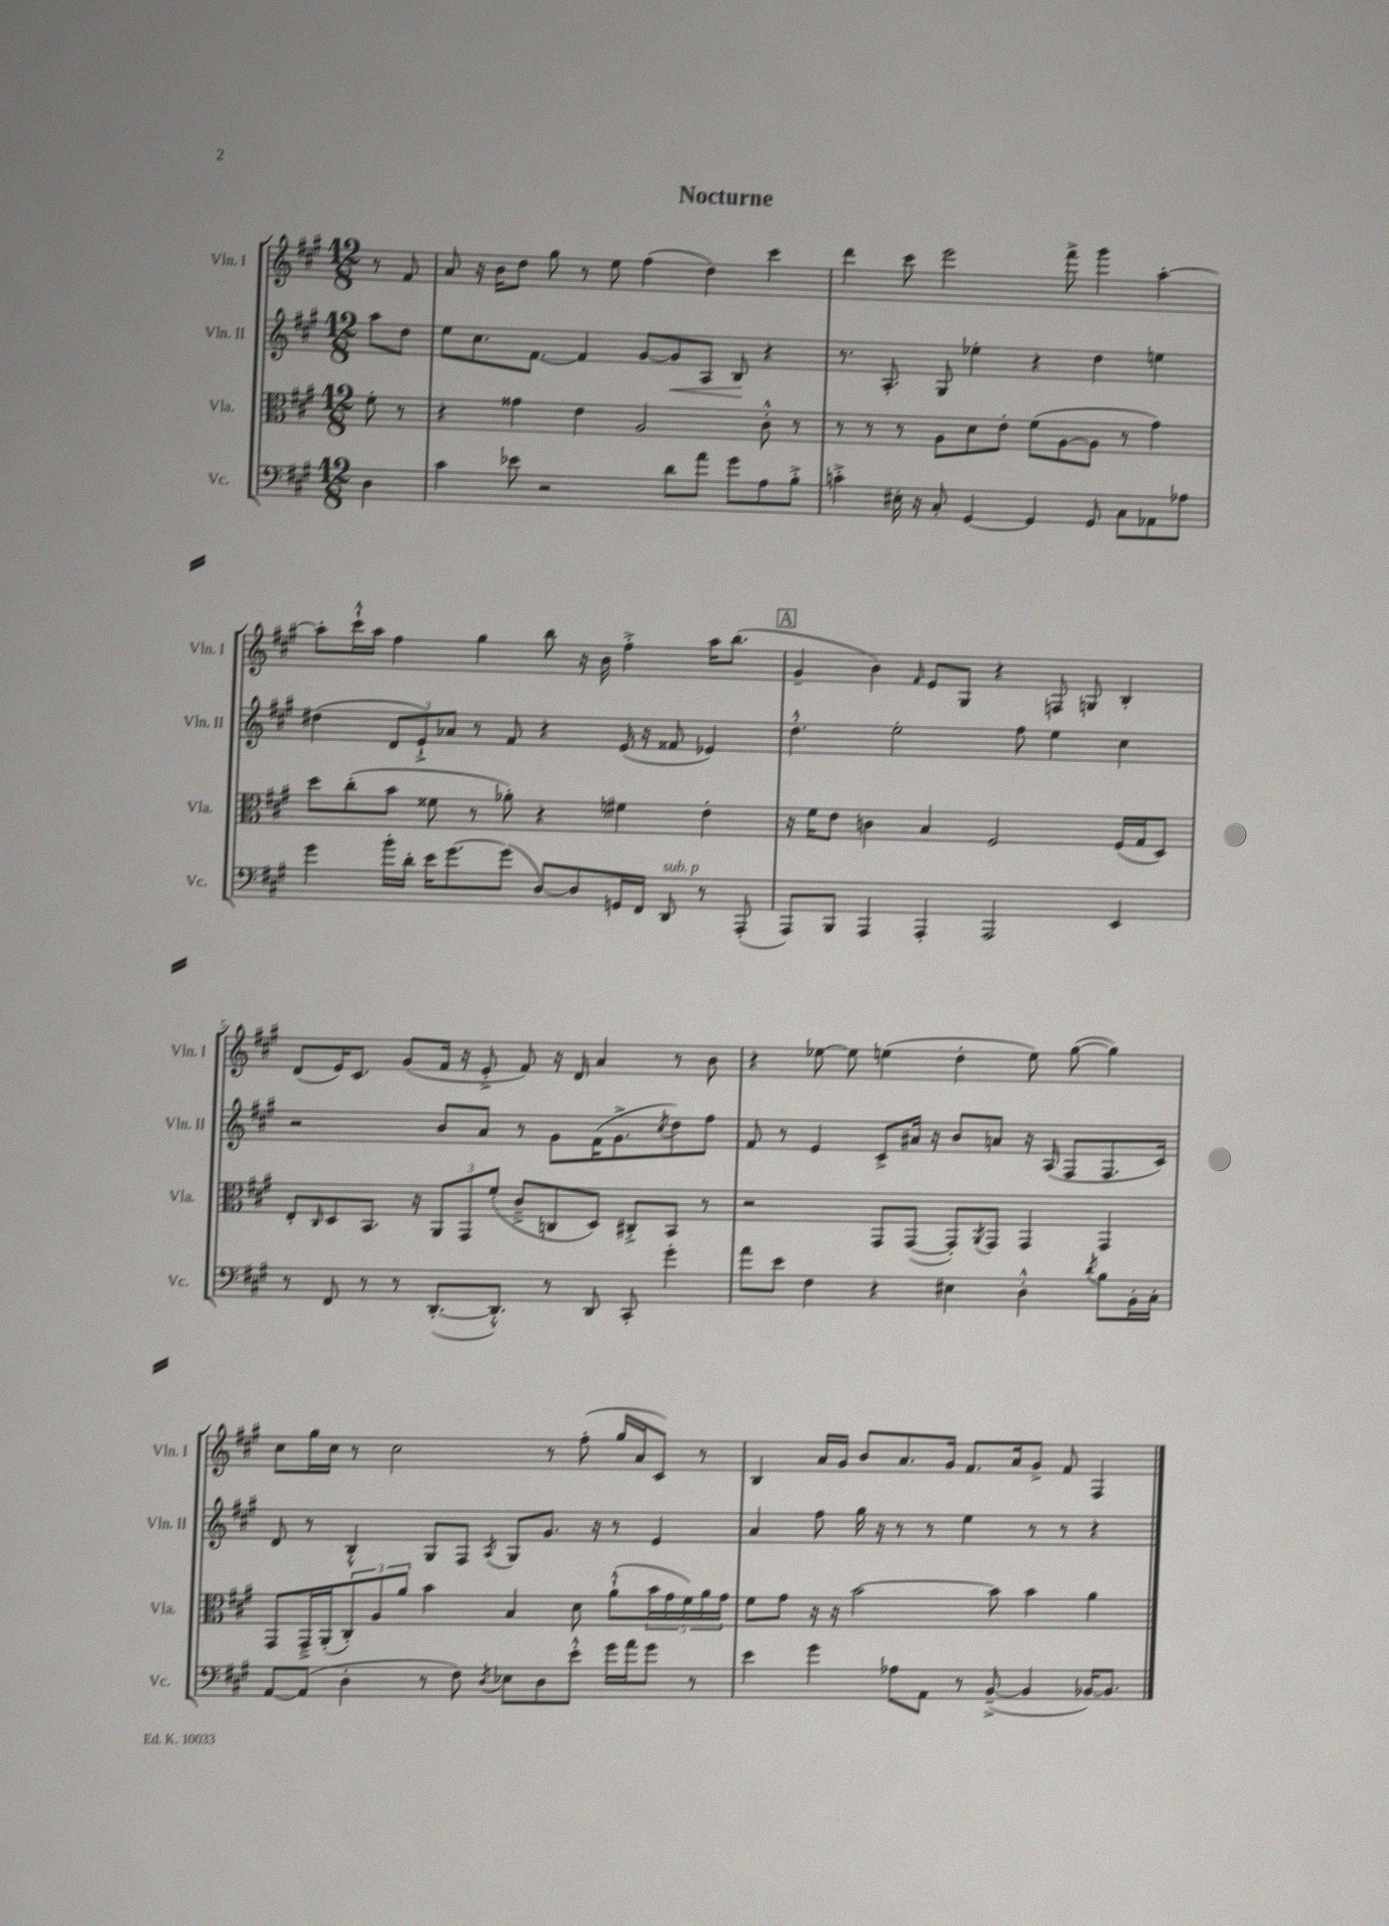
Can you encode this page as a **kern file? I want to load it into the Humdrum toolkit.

**kern	**kern	**kern	**kern
*staff4	*staff3	*staff2	*staff1
*clefF4	*clefC3	*clefG2	*clefG2
*k[f#c#g#]	*k[f#c#g#]	*k[f#c#g#]	*k[f#c#g#]
*M12/8	*M12/8	*M12/8	*M12/8
4D	8f#'	8aa	8r
.	8r	8dd	8f#
=	=	=	=
4c#	4r	8ee	8a
.	.	8.cc#	16r
.	.	.	16b
8e-	4g##	.	8dd
.	.	[8.f#	.
2r	.	.	8gg#
.	4e	4f#]	8r
.	.	.	8ee
.	2A	[8g#	(4ff#
8d	.	8g#]	.
8a	.	8A	4dd)
8g#	.	8B	.
8A	8c#'^^	4r	4ccc#
8B'^	8r	.	.
=	=	=	=
4c'^	8r	8.r	4ddd
.	8r	.	.
.	.	8.A'	.
16E#'	8r	.	8ccc#
16r	.	.	.
8C#'	8A	8G#	2eee
[4GG#	8d	4ee-'	.
.	8e'	.	.
4GG#]	(8f#	4r	.
.	[8A	.	8fff#^
8GG#	8A]	4dd	4ggg#
8C#	8r	.	.
8AA-	4g#)	4ee	[4aa'
8A-	.	.	.
=	=	=	=
4g#	8dd	(4dd#	8aa']
.	(8cc#'	.	16ccc#`^^
.	.	.	16aa
16b'	8b	12d	4ff#
16d'	.	.	.
.	.	12e`^)	.
16e	8f##	.	.
.	.	12a-	.
[8.g#	.	.	.
.	8r	8r	4gg#
(8g#]	8a-')	8f#	.
[8D)	4r	4r	8bb
8D]	.	.	16r
.	.	.	16b
16GG	4f#	(16e	4ff#'^
16FF#	.	16r	.
8DD	.	8f##	.
8r	4e'	4e-)	16aa
.	.	.	(8.bb
(8AAA'	.	.	.
=	=	=	=
8AAA)	16r	4.dd'^^	4g#~
.	16f#	.	.
8BBB	8e	.	.
4AAA	4c	.	4b)
.	.	2ee'	.
.	.	.	16qqf#
4AAA'	4B	.	8e
.	.	.	8G#
2AAA	2F#	.	4r
.	.	8ff#	.
.	.	4ee	8F
.	.	.	8G
4EE	(16F#	4cc#	4B'
.	16G#	.	.
.	8D)	.	.
=	=	=	=
8r	8E'	2r	(8d
.	16qqC#	.	.
8FF#	8D	.	16e)
.	.	.	8.c#
8r	8.BB	.	.
8r	.	.	(8g#
.	16r	.	.
([8.DD'	12AA	8b	16f#
.	.	.	16r
.	12GG#	.	.
.	.	8a	8e'^
.	(12f#'	.	.
8.DD'^^])	.	.	.
.	8c#~^	8r	8f#)
8r	8C	8g#	16r
.	.	.	16d
8DD	8D)	(16f#	4a
.	.	8.g#^	.
8CC#'	8C#'^	.	.
.	.	8qcc#	.
4g#'	8BB	8dd)	8r
.	8r	8ff#	8b
=	=	=	=
8a	2r	8f#	4r
8e	.	8r	.
4F#	.	4e	[8ee-
.	.	.	8ee-]
4r	8GG#	8c#^	(4ee
.	([8GG#	16a#	.
.	.	16r	.
4E#	8GG#'])	8b	4dd'
.	8qAA	.	.
.	8GG#	8a	.
4D'^^	4GG#	16r	8ee)
.	.	(16A	.
.	.	8F#	([8gg#
8qd	.	.	.
8B	4GG#	8.F#	4gg#])
16BB'	.	.	.
16C#'	.	16c#)	.
=	=	=	=
[8AA	8GG#	8d	8cc#
(8AA]	16GG#~^	8r	16gg#
.	(16AA'	.	16cc#
4D'	12C#')	4B'^^	8r
.	12A	.	.
.	.	.	2cc#
.	12a	.	.
8r	4b	8G#	.
8F#)	.	8F#	.
8qD	.	8qA	.
8E-	4B	8G#	.
8D	.	8.g#	8r
8e'^^	8d	.	(8ff#'
.	.	16r	.
16g#	(8a`^^	8r	16gg#
16a	.	.	16a
8g#	20b	4e	8c#)
.	20g#	.	.
.	20f#)	.	.
8r	.	.	8r
.	20a	.	.
.	20g#	.	.
=	=	=	=
4e	8f#	4a	4B
.	8g#	.	.
4g#	16r	8ff#	16a
.	16r	.	16g#
.	[2b	16gg#	8b
.	.	16r	.
8A-	.	8r	8.a
8AA	.	8r	.
.	.	.	16g#
8r	.	4ee	8.f#
([8BB~^	8b]	.	.
.	.	.	16a
4BB]	4b	8r	8g#^
.	.	8r	8f#
[16BB-)	4a	4r	4F#
8.BB-]	.	.	.
==	==	==	==
*-	*-	*-	*-
